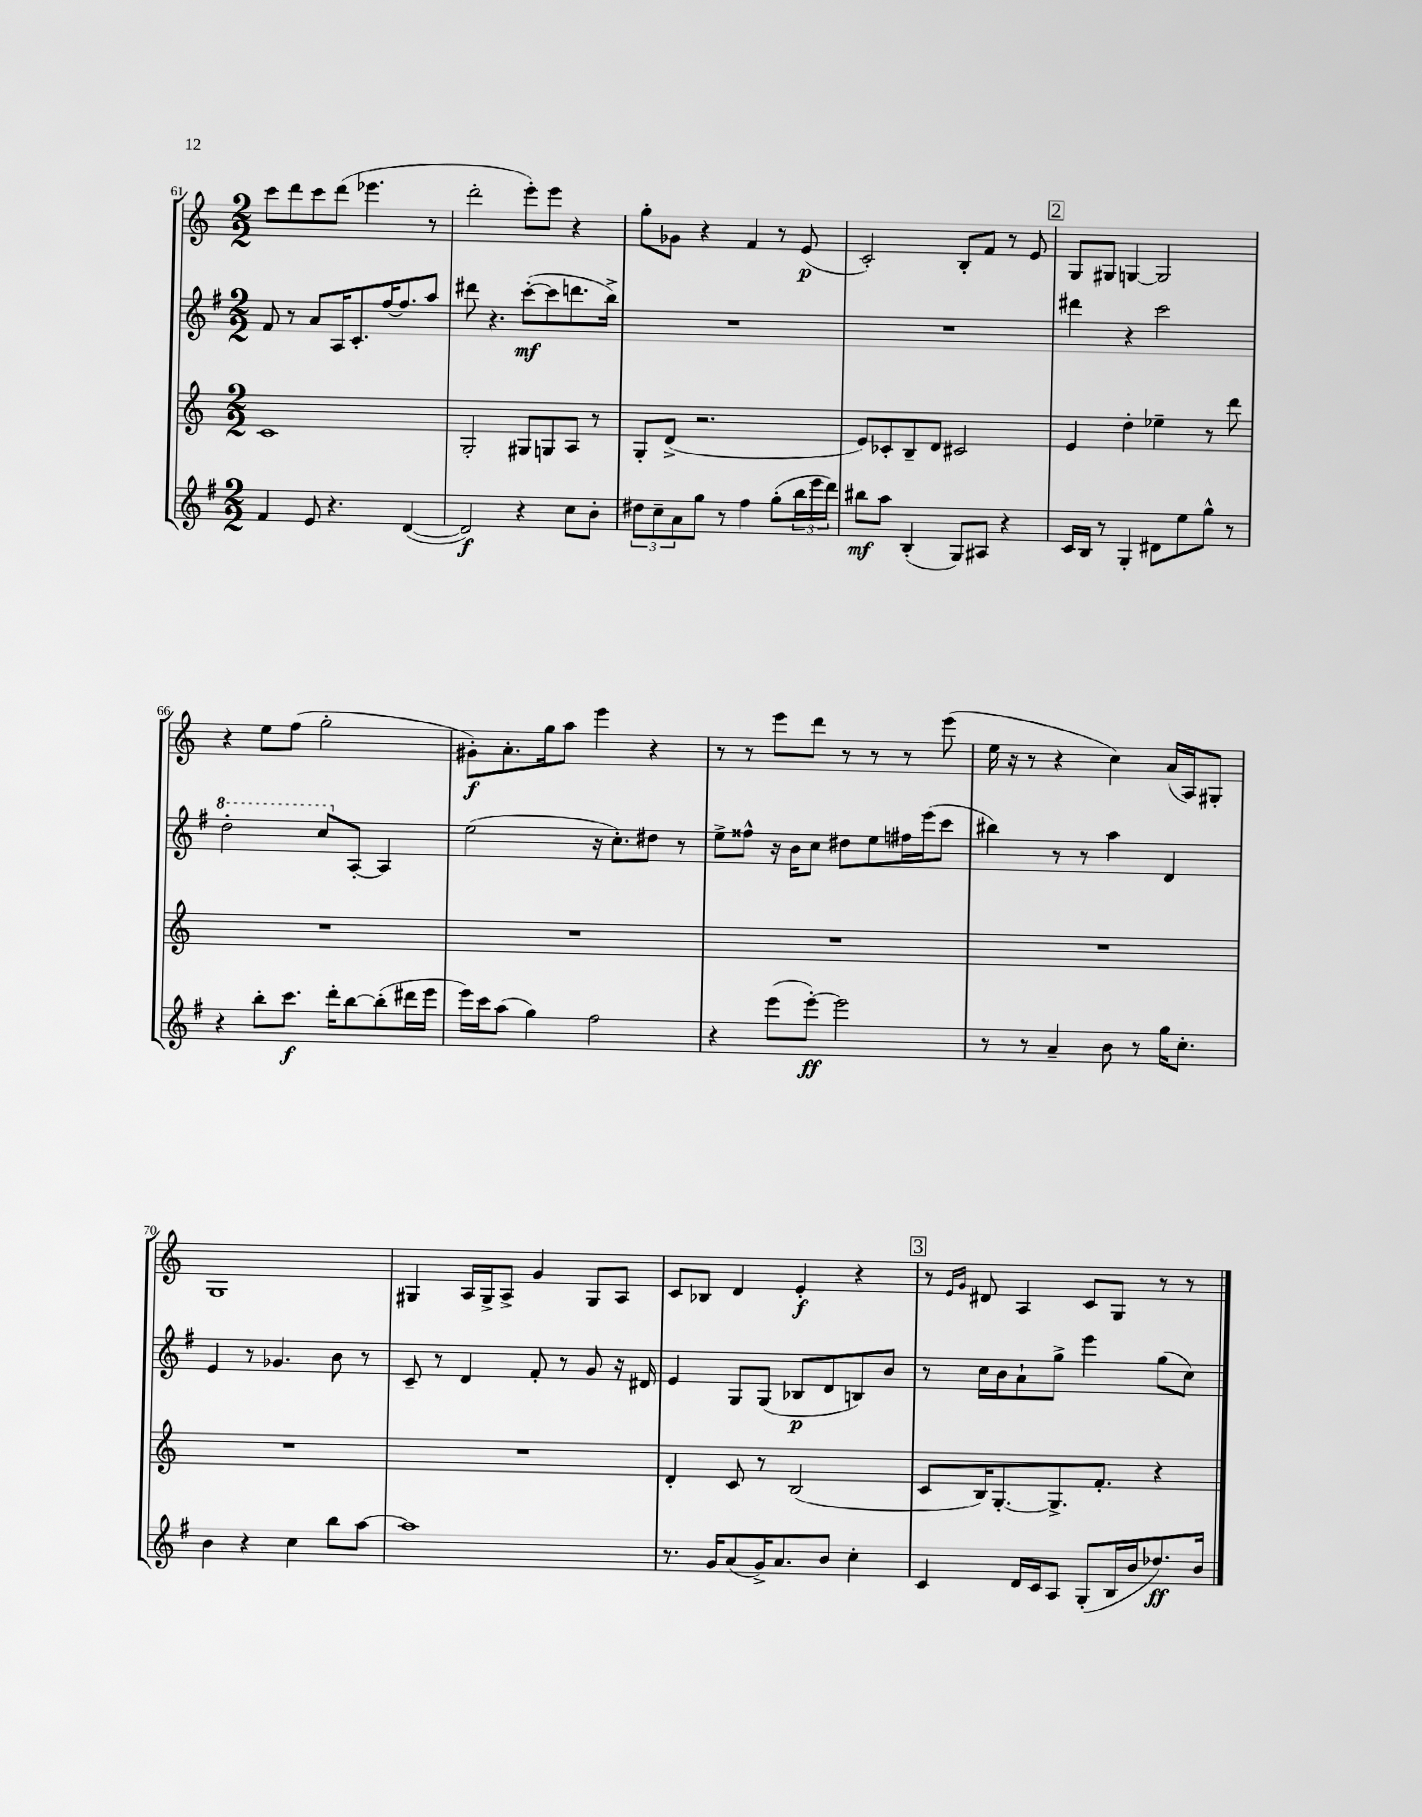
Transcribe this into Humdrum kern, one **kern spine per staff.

**kern	**dynam	**kern	**kern	**dynam	**kern	**dynam
*part4	*part4	*part3	*part2	*part2	*part1	*part1
*staff4	*staff4	*staff3	*staff2	*staff2	*staff1	*staff1
*clefG2	*	*clefG2	*clefG2	*	*clefG2	*
*k[f#]	*	*k[]	*k[f#]	*	*k[]	*
*M2/2	*	*M2/2	*M2/2	*	*M2/2	*
=61	=61	=61	=61	=61	=61	=61
4f#/	.	1c	8f#/	.	8ccc\L	.
.	.	.	8r	.	8ddd\	.
8e/	.	.	8a/L	.	8ccc\	.
4.r	.	.	16A/K	.	(8ddd\J	.
.	.	.	8.c'/	.	.	.
.	.	.	.	.	4.eee-X\	.
.	.	.	[16ff#/K	.	.	.
.	.	.	8.ff#/]	.	.	.
([4d/	.	.	.	.	.	.
.	.	.	8aa/J	.	8r	.
=62	=62	=62	=62	=62	=62	=62
2d/])	f	2G'/	8ddd#X\	.	2ddd'\	.
.	.	.	4.r	.	.	.
4r	.	8G#X/L	([8ccc'\L	mf	8eee'\L)	.
.	.	8Gn/	8ccc\]	.	8eee\J	.
8cc\L	.	8A/J	8.dddn\	.	4r	.
8b'\J	.	8r	.	.	.	.
.	.	.	16bb^\Jk)	.	.	.
=63	=63	=63	=63	=63	=63	=63
12dd#X\L	.	8G'/L	1r	.	8gg'\L	.
12cc~\	.	.	.	.	.	.
.	.	(8d^/J	.	.	8g-X\J	.
12a\	.	.	.	.	.	.
8gg\J	.	2.r	.	.	4r	.
8r	.	.	.	.	.	.
4ff#\	.	.	.	.	4f/	.
(8gg'\L	.	.	.	.	8r	.
24bb\L	.	.	.	.	(8e/	p
24eee\	.	.	.	.	.	.
24ddd\JJ)	.	.	.	.	.	.
=64	=64	=64	=64	=64	=64	=64
8bb#X\L	mf	8e/L)	1r	.	2c'/)	.
8aa\J	.	8c-X'/	.	.	.	.
(4B'/	.	8B~/	.	.	.	.
.	.	8d/J	.	.	.	.
8G/L)	.	2c#X/	.	.	8B'/L	.
8A#X/J	.	.	.	.	8f/J	.
4r	.	.	.	.	8r	.
.	.	.	.	.	8e/	.
!!LO:REH:place=s1:t=2
=65	=65	=65	=65	=65	=65	=65
16c/LL	.	4e/	4ddd#X\	.	8G/L	.
16B/JJ	.	.	.	.	.	.
8r	.	.	.	.	8G#X/J	.
4G'/	.	4dd'\	4r	.	[4Gn/	.
8d#X\L	.	4ee-X~\	2ccc\	.	2G/]	.
8ee\	.	.	.	.	.	.
8gg^^\J	.	8r	.	.	.	.
8r	.	8ddd\	.	.	.	.
!!LO:LB:g=z
=66	=66	=66	=66	=66	=66	=66
*	*	*	*8va	*	*	*
4r	.	1r	2ddd'\	.	4r	.
8bb'\L	.	.	.	.	8ee\L	.
8.ccc\J	f	.	.	.	(8ff\J	.
.	.	.	8ccc/L	.	2gg'\	.
16ddd'\KL	.	.	.	.	.	.
*	*	*	*X8va	*	*	*
[8bb\	.	.	[8A'/J	.	.	.
(8bb'\]	.	.	4A/]	.	.	.
16ddd#X\L	.	.	.	.	.	.
16eee\JJ	.	.	.	.	.	.
=67	=67	=67	=67	=67	=67	=67
16eee\LL)	.	1r	(2ee\	.	8g#X'\L)	f
16ccc\J	.	.	.	.	.	.
(8aa\J	.	.	.	.	8.a'\	.
4gg\)	.	.	.	.	.	.
.	.	.	.	.	16gg\k	.
.	.	.	.	.	8aa\J	.
2ff#\	.	.	16r	.	4eee\	.
.	.	.	8.cc'\L)	.	.	.
.	.	.	8dd#X\J	.	4r	.
.	.	.	8r	.	.	.
=68	=68	=68	=68	=68	=68	=68
4r	.	1r	8ee^\L	.	8r	.
.	.	.	8ff##X^^\J	.	8r	.
(8eee\L	.	.	16r	.	8eee\L	.
.	.	.	16b\KL	.	.	.
[8eee'\J)	ff	.	8cc\J	.	8ddd\J	.
2eee\]	.	.	8dd#X\L	.	8r	.
.	.	.	8ee\	.	8r	.
.	.	.	16ff#X\L	.	8r	.
.	.	.	(16eee\J	.	.	.
.	.	.	8ccc\J	.	(8eee\	.
=69	=69	=69	=69	=69	=69	=69
8r	.	1r	4bb#X\)	.	16ee\	.
.	.	.	.	.	16r	.
8r	.	.	.	.	8r	.
4a~/	.	.	8r	.	4r	.
.	.	.	8r	.	.	.
8b\	.	.	4aa\	.	4cc\)	.
8r	.	.	.	.	.	.
16gg\KL	.	.	4d/	.	(16a/LL	.
8.cc'\J	.	.	.	.	16A/J)	.
.	.	.	.	.	8G#X'/J	.
!!LO:LB:g=z
=70	=70	=70	=70	=70	=70	=70
4b\	.	1r	4e/	.	1G	.
4r	.	.	8r	.	.	.
.	.	.	4.g-X/	.	.	.
4cc\	.	.	.	.	.	.
8bb\L	.	.	8b\	.	.	.
[8aa\J	.	.	8r	.	.	.
=71	=71	=71	=71	=71	=71	=71
1aa]	.	1r	8c~/	.	4G#X/	.
.	.	.	8r	.	.	.
.	.	.	4d/	.	16A/LL	.
.	.	.	.	.	16G#^/J	.
.	.	.	.	.	8A^/J	.
.	.	.	8f#'/	.	4g/	.
.	.	.	8r	.	.	.
.	.	.	8g/	.	8G#/L	.
.	.	.	16r	.	8A/J	.
.	.	.	16d#X/	.	.	.
=72	=72	=72	=72	=72	=72	=72
8.r	.	4d'/	4e/	.	8c/L	.
.	.	.	.	.	8B-X/J	.
16g/KL	.	.	.	.	.	.
(8a/	.	8c/	8G/L	.	4d/	.
16g^/K)	.	8r	(8G/J	.	.	.
8.a/	.	.	.	.	.	.
.	.	(2B/	8B-X/L	p	4e'/	f
8b/J	.	.	8d/	.	.	.
4cc'\	.	.	8Bn/)	.	4r	.
.	.	.	8b/J	.	.	.
!!LO:REH:place=s1:t=3
=73	=73	=73	=73	=73	=73	=73
4c/	.	8c/L	8r	.	8r	.
.	.	.	.	.	16qqe/LL	.
.	.	.	.	.	16qqg/JJ	.
.	.	16B/K)	16cc\LL	.	8d#X/	.
.	.	[8.G'/	16b\J	.	.	.
16d/LL	.	.	8a`\	.	4A/	.
16c/J	.	.	.	.	.	.
8A/J	.	8.G^/]	8gg^\J	.	.	.
(8G'/L	.	.	4eee\	.	8c/L	.
.	.	8.f'/J	.	.	.	.
16B/L	.	.	.	.	8G/J	.
16b/J	.	.	.	.	.	.
8.dd-X/)	ff	4r	(8gg\L	.	8r	.
.	.	.	8cc\J)	.	8r	.
16b/Jk	.	.	.	.	.	.
==	==	==	==	==	==	==
*-	*-	*-	*-	*-	*-	*-
